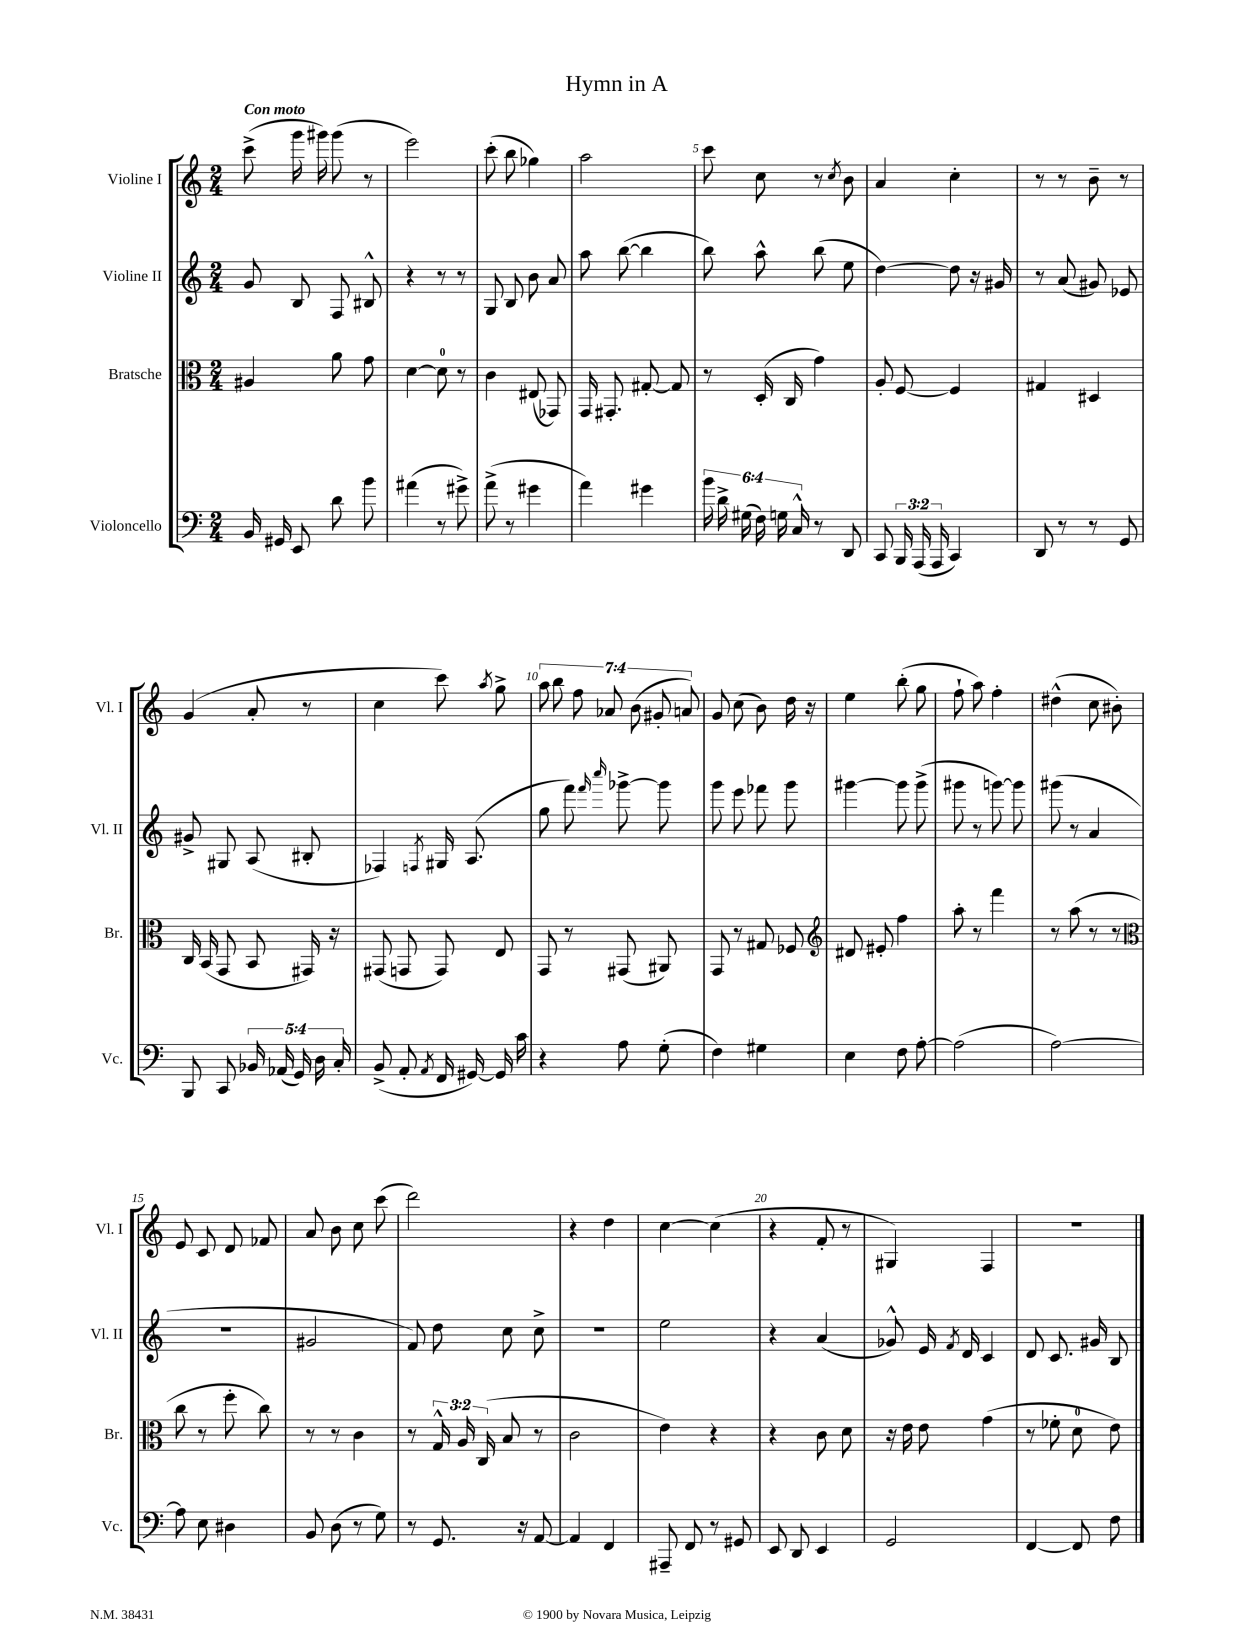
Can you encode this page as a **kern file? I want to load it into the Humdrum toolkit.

**kern	**kern	**kern	**kern
*part4	*part3	*part2	*part1
*staff4	*staff3	*staff2	*staff1
*I"Violoncello	*I"Bratsche	*I"Violine II	*I"Violine I
*I'Vc.	*I'Br.	*I'Vl. II	*I'Vl. I
*clefF4	*clefC3	*clefG2	*clefG2
*k[]	*k[]	*k[]	*k[]
*M2/4	*M2/4	*M2/4	*M2/4
=1	=1	=1	=1
!	!	!	!LO:TX:a:B:t=Con moto
16BB/	4A#X/	8g/	(8ccc^\
16GG#X/	.	.	.
8EE/	.	8B/	16ggg\
.	.	.	16ggg#X\)
8d\	8a\	8F/	(8ggg#\
8b\	8g\	8B#X^^/	8r
=2	=2	=2	=2
(4a#X\	[4d\	4r	2eee\)
8r	8d\]	8r	.
8g#X^\)	8r	8r	.
=3	=3	=3	=3
(8a^\	4c\	8G/	(8ccc'\
8r	.	8B/	8bb\
4g#X\	(8E#X/	8b\	4gg-X\)
.	8GG-X/)	8a/	.
=4	=4	=4	=4
4a\)	16GG/	8aa\	2aa\
.	8.GG#X'/	.	.
.	.	([8bb\	.
4g#X\	[8G#X'/	4bb\]	.
.	8G#/]	.	.
=5	=5	=5	=5
24b\	8r	8bb\)	8ccc\
24d^\	.	.	.
(24G#X\	.	.	.
24F\)	(16D'/	8aa^^\	8cc\
24Gn\	.	.	.
.	16C/	.	.
24C^^/	.	.	.
8r	4g\)	(8bb\	8r
.	.	.	8qcc/
8DD/	.	8ee\	8b\
=6	=6	=6	=6
8CC/	8A'/	[4dd\)	4a/
24BBB/	[8F/	.	.
(24AAA/	.	.	.
24AAA/	.	.	.
4CC/)	4F/]	8dd\]	4cc'\
.	.	16r	.
.	.	16g#X/	.
=7	=7	=7	=7
8DD/	4G#X/	8r	8r
8r	.	(8a/	8r
8r	4D#X/	8g#X/)	8b~\
8GG/	.	8e-X/	8r
!!LO:LB:g=z
=8	=8	=8	=8
8BBB/	16C/	8g#X^/	(4g/
.	(16BB/	.	.
8CC/	8GG/	8G#X/	.
20BB-X/	8BB/	(8A/	8a'/
(20AA-X/	.	.	.
20GG/)	.	.	.
.	16GG#X/)	8B#X'/	8r
20D\	.	.	.
.	16r	.	.
20C'/	.	.	.
=9	=9	=9	=9
(8BB^/	(8GG#X/	4F-X/)	4cc\
8AA'/	8GGn/	.	.
8qAA/	.	8qFn/	.
16FF/	8GG/)	16G#X/	8ccc\)
[16GG#X/)	.	(8.A/	.
.	.	.	8qaa/
16GG#/]	8E/	.	8gg^\
16c\	.	.	.
=10	=10	=10	=10
4r	8GG/	8gg\	14aa\
.	.	.	14bb\
.	8r	8fff\)	.
.	.	.	14ff\
.	.	.	14a-X/
.	.	16qqfff/	.
.	.	16qqcccc/	.
8A\	(8GG#X/	[8ggg-X^\	.
.	.	.	(14b\
.	.	.	14g#X'/
(8G'\	8AA#X/)	8ggg-\]	.
.	.	.	14an/)
=11	=11	=11	=11
4F\)	8GG/	8ggg\	8g/
.	8r	8eee\	(8cc\
4G#X\	8G#X/	8fff-X\	8b\)
.	8F-X/	8ggg\	16dd\
.	.	.	16r
=12	=12	=12	=12
*	*clefG2	*	*
4E\	8d#X/	[4ggg#X\	4ee\
.	8e#X'/	.	.
8F\	4ff\	8ggg#\]	(8bb'\
[8A'\	.	(8ggg#^\	8gg\
=13	=13	=13	=13
(2A\]	8aa'\	8ggg#X\	8ff`\
.	8r	8r	8aa\)
.	4fff\	[8gggn\)	4ff'\
.	.	8ggg\]	.
=14	=14	=14	=14
[2A\)	8r	(8ggg#X\	(4dd#X^^\
.	(8aa\	8r	.
.	8r	4a/	8cc\
.	8r	.	8b#X'\)
!!LO:LB:g=z
=15	=15	=15	=15
*	*clefC3	*	*
8A\]	8cc\	2r	8e/
8E\	8r	.	8c/
4D#X\	8ff'\	.	8d/
.	8cc\)	.	8f-X/
=16	=16	=16	=16
8BB/	8r	2g#X/	8a/
(8D\	8r	.	8b\
8r	4c\	.	8cc\
8G\)	.	.	(8ccc\
=17	=17	=17	=17
8r	8r	8f/)	2ddd\)
8.GG/	24G^^/	8dd\	.
.	24A/	.	.
.	(24C/	.	.
.	8B/	8cc\	.
16r	.	.	.
[8AA/	8r	8cc^\	.
=18	=18	=18	=18
4AA/]	2c\	2r	4r
4FF/	.	.	4dd\
=19	=19	=19	=19
8AAA#X~/	4e\)	2ee\	[4cc\
8FF/	.	.	.
8r	4r	.	(4cc\]
8GG#X/	.	.	.
=20	=20	=20	=20
8EE/	4r	4r	4r
8DD/	.	.	.
4EE/	8c\	(4a/	8f'/
.	8d\	.	8r
=21	=21	=21	=21
2GG/	16r	8g-X^^/)	4G#X/)
.	16e\	.	.
.	8e\	16e/	.
.	.	8qf/	.
.	.	16d/	.
.	(4g\	4c/	4F/
=22	=22	=22	=22
[4FF/	8r	8d/	2r
.	8f-X'\	8.c/	.
8FF/]	8d\	.	.
.	.	16g#X/	.
8F\	8e\)	8B/	.
==	==	==	==
*-	*-	*-	*-
